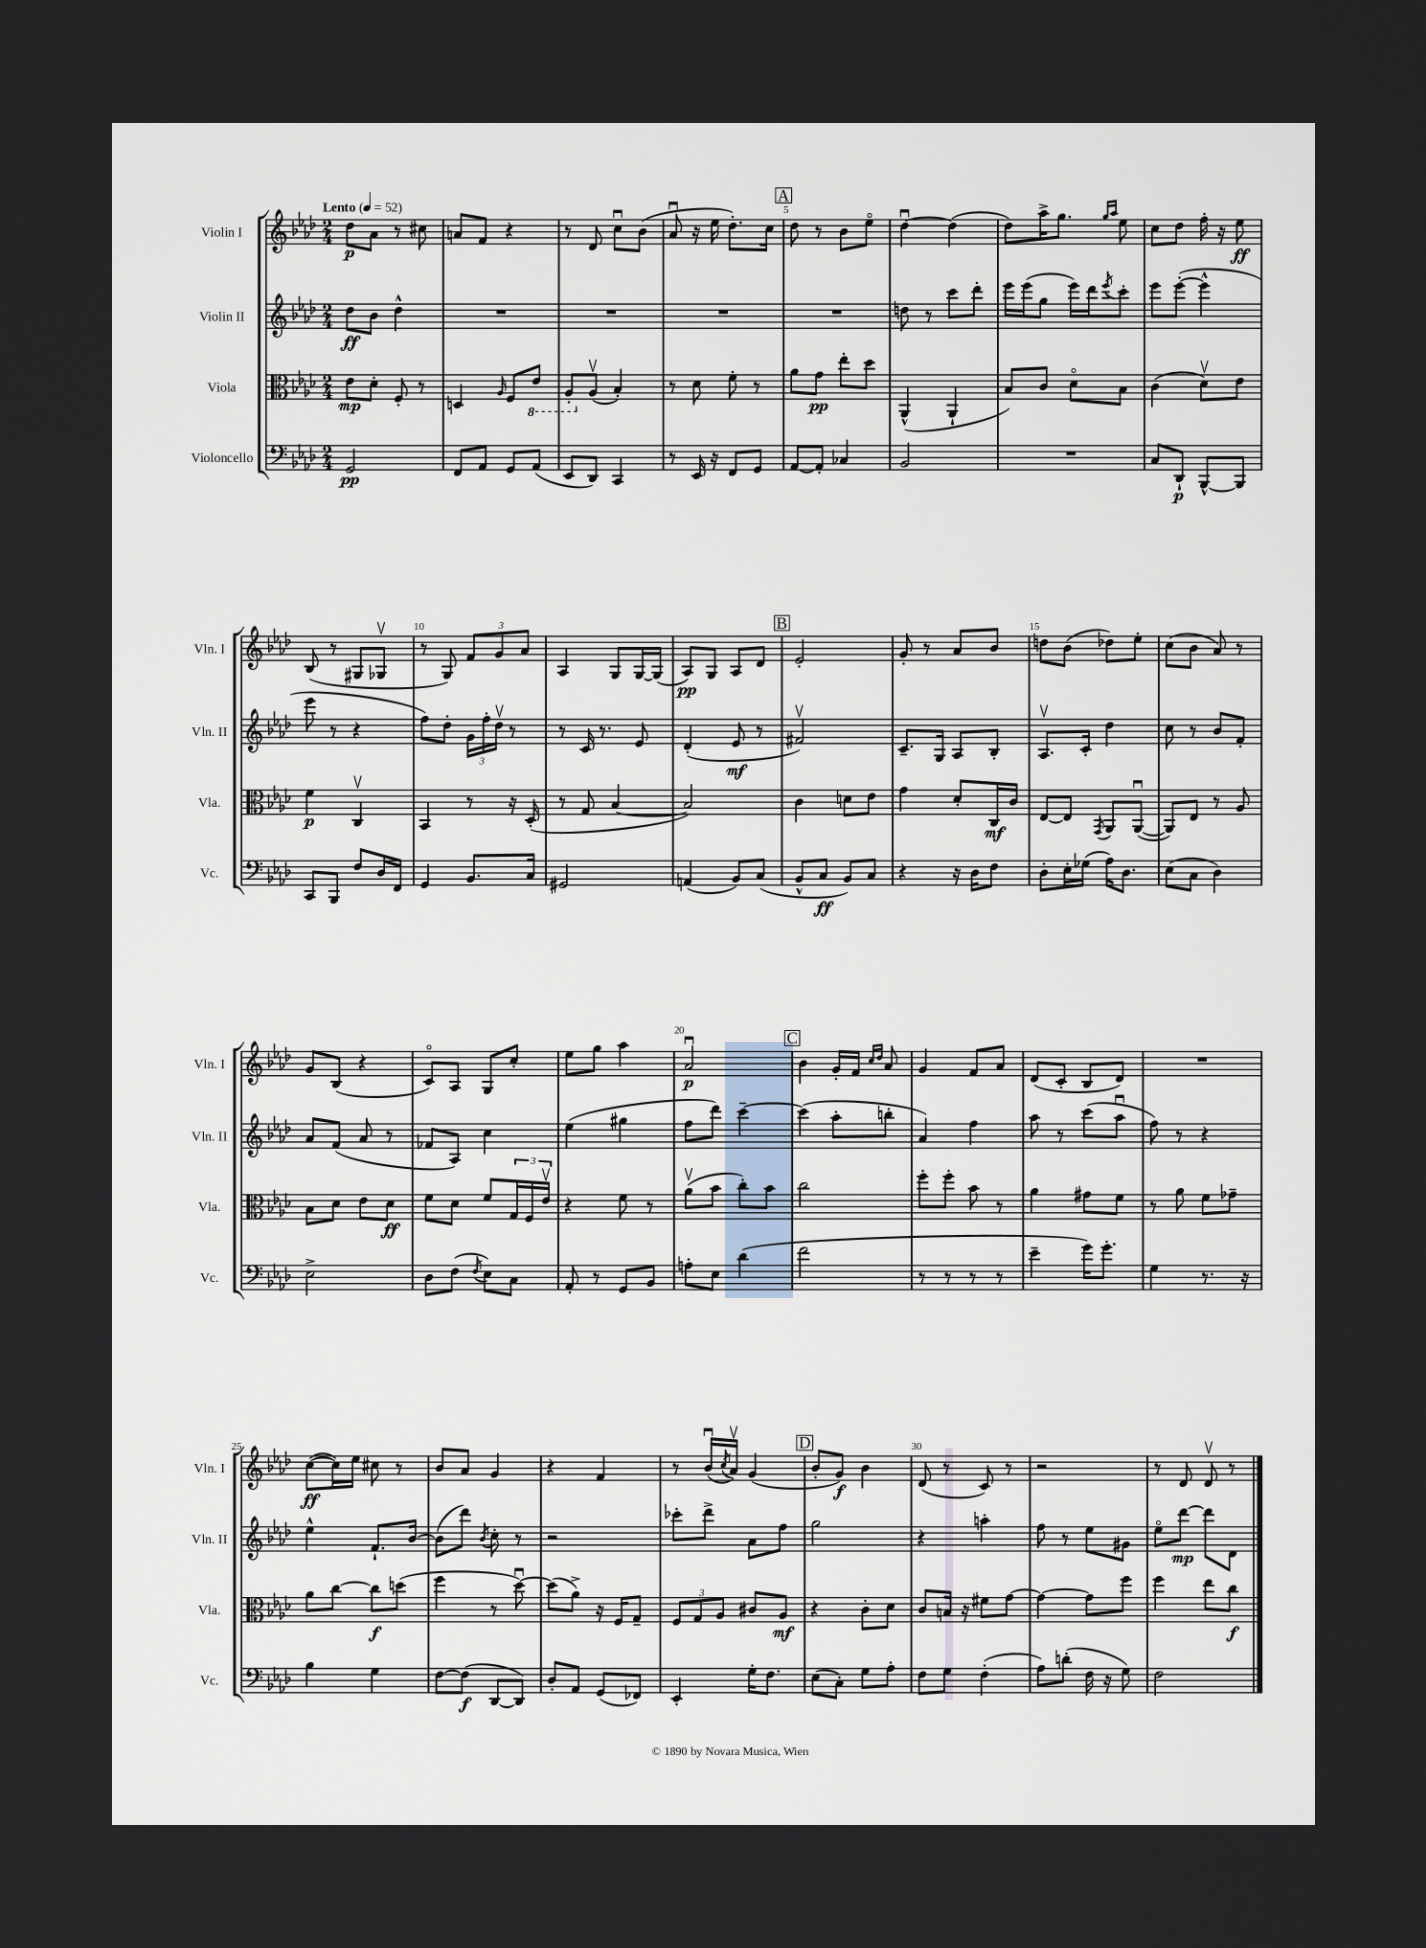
<<
\new StaffGroup <<
\new Staff = "s0" \with { instrumentName = "Violin I" shortInstrumentName = "Vln. I" } {
    \clef treble \key aes \major \numericTimeSignature \time 2/4 \tempo "Lento" 4 = 52
    des''8\p aes'8 r8 cis''8 |
    a'8 f'8 r4 |
    r8 des'8 c''8\downbow bes'8( |
    aes'8\downbow r16 ees''16 des''8.-.) c''16 |
    \mark \markup { \box "A" } des''8 r8 bes'8 ees''8\flageolet |
    des''4~\downbow des''4( |
    des''8) aes''16-> g''8. \grace { g''16 aes''16 } ees''8 |
    c''8 des''8 f''16-. r16 ees''8\ff |
    bes8( r8 gis8 ges8\upbow |
    r8 g8) \tuplet 3/2 { f'8 g'8 aes'8 } |
    aes4 g8 g16~ g16( |
    aes8\pp) g8 aes8 des'8 |
    \mark \markup { \box "B" } ees'2-. |
    g'8-. r8 aes'8 bes'8 |
    d''8 bes'8( des''8) ees''8-. |
    c''8( bes'8 aes'8) r8 |
    g'8 bes8( r4 |
    c'8\flageolet) aes8 g8 c''8-. |
    ees''8 g''8 aes''4 |
    aes'2\downbow\p |
    \mark \markup { \box "C" } bes'4 g'16-. f'16 \grace { c''16 des''16 } aes'8 |
    g'4 f'8 aes'8 |
    des'8( c'8-. bes8 des'8) |
    R2 |
    c''8~\ff( c''16) ees''16 cis''8 r8 |
    bes'8 aes'8 g'4 |
    r4 f'4 |
    r8 bes'16\downbow( \acciaccatura { c''8 } aes'16\upbow) g'4( |
    \mark \markup { \box "D" } bes'8-. g'8\f) bes'4 |
    des'8( r8 c'8) r8 |
    r2 |
    r8 des'8 des'8\upbow r8 \bar "|." |
}
\new Staff = "s1" \with { instrumentName = "Violin II" shortInstrumentName = "Vln. II" } {
    \clef treble \key aes \major \numericTimeSignature \time 2/4
    des''8\ff bes'8 des''4-^ |
    R2 |
    R2 |
    R2 |
    \mark \markup { \box "A" } R2 |
    d''8 r8 c'''8 des'''8-. |
    ees'''16 ees'''16( g''8 ees'''16) des'''16 \acciaccatura { ees'''8 } c'''8-. |
    ees'''8 ees'''8~-.( ees'''4-^ |
    ees'''8 r8 r4 |
    f''8) des''8-. \tuplet 3/2 { g'16 f''16-. des''16\upbow } r8 |
    r8 c'16 r8. ees'8 |
    des'4-.( ees'8\mf r8 |
    \mark \markup { \box "B" } fis'2\upbow) |
    c'8.-- g16 aes8 bes8-. |
    aes8.\upbow c'16-. des''4 |
    c''8 r8 bes'8 f'8-. |
    aes'8 f'8( aes'8 r8 |
    fes'8 aes8) c''4 |
    ees''4( gis''4 |
    f''8 des'''8) c'''4~-- |
    \mark \markup { \box "C" } c'''4( aes''8-. b''8-. |
    aes'4) f''4 |
    aes''8 r8 c'''8( aes''8\downbow |
    f''8) r8 r4 |
    ees''4-^ f'8.-! bes'16~ |
    bes'8( des'''8) \acciaccatura { bes'8 } c''8-. r8 |
    r2 |
    ces'''8-. des'''8-> aes'8 f''8 |
    \mark \markup { \box "D" } g''2 |
    r4 a''4-. |
    f''8 r8 ees''8 gis'8 |
    ees''8\flageolet des'''8~\mp des'''8 des'8 \bar "|." |
}
\new Staff = "s2" \with { instrumentName = "Viola" shortInstrumentName = "Vla." } {
    \clef alto \key aes \major \numericTimeSignature \time 2/4
    ees'8\mp des'8-. f8-. r8 |
    d4 \grace { aes16 } f8 \ottava #-1 ees8 |
    aes,8-. \ottava #0 aes8\upbow( bes4-.) |
    r8 des'8 f'8-. r8 |
    \mark \markup { \box "A" } aes'8 g'8\pp ees''8-. des''8 |
    aes,4-^( aes,4-! |
    bes8) c'8 des'8\flageolet bes8 |
    c'4( des'8\upbow) ees'8 |
    f'4\p c4\upbow |
    bes,4 r8 r16 des16-.( |
    r8 g8 bes4~ |
    bes2) |
    \mark \markup { \box "B" } c'4 d'8 ees'8 |
    g'4 des'8-. c16\mf c'16 |
    ees8~ ees8 \acciaccatura { g,8 } aes,8 aes,8~\downbow( |
    aes,8) ees8 r8 aes8 |
    bes8 des'8 ees'8 des'8\ff |
    f'8 des'8 f'8 \tuplet 3/2 { g16 f16 ees'16\upbow } |
    r4 f'8 r8 |
    aes'8\upbow( bes'8 c''8-.) bes'8 |
    \mark \markup { \box "C" } c''2 |
    f''8-. f''8-. bes'8 r8 |
    aes'4 gis'8 f'8 |
    r8 aes'8 f'8 ges'8-- |
    aes'8 c''8~ c''8\f d''8( |
    f''4 r8 des''8~\downbow) |
    des''8( aes'8->) r16 f16 g8-- |
    \tuplet 3/2 { f8 g8 aes8 } cis'8 aes8\mf |
    \mark \markup { \box "D" } r4 c'8-. des'8 |
    c'8 b16 r16 fis'8 g'8~ |
    g'4~ g'8 f''8 |
    f''4 ees''8 c''8\f \bar "|." |
}
\new Staff = "s3" \with { instrumentName = "Violoncello" shortInstrumentName = "Vc." } {
    \clef bass \key aes \major \numericTimeSignature \time 2/4
    g,2\pp |
    f,8 aes,8 g,8 aes,8( |
    ees,8 des,8) c,4 |
    r8 ees,16 r16 f,8 g,8 |
    \mark \markup { \box "A" } aes,8~ aes,8-. ces4 |
    bes,2 |
    R2 |
    c8 des,8-!\p bes,,8~-^ bes,,8 |
    c,8 bes,,8 f8 des16 f,16 |
    g,4 bes,8. c16 |
    gis,2 |
    a,4( bes,8) c8( |
    \mark \markup { \box "B" } bes,8-^ c8\ff bes,8) c8 |
    r4 r16 des16 f8 |
    des8-. ees16-. ges16( aes16) des8. |
    ees8( c8 des4) |
    ees2-> |
    des8 f8( \acciaccatura { f8 } ees8) c8 |
    aes,8-. r8 g,8 bes,8 |
    a8-. ees8 des'4( |
    \mark \markup { \box "C" } f'2 |
    r8 r8 r8 r8 |
    ees'4-- g'16) g'8.-. |
    g4 r8. r16 |
    bes4 g4 |
    f8~ f8\f( des,8~ des,8) |
    des8-. aes,8 g,8( fes,8) |
    ees,4-. g16-. f8. |
    \mark \markup { \box "D" } ees8( c8-.) g8 aes8-. |
    f8 g8 f4-.( |
    aes8) d'8-.( f16 r16 g8) |
    f2 \bar "|." |
}
>>
>>
\layout { \context { \Score \override BarNumber.break-visibility = ##(#f #t #t) barNumberVisibility = #(every-nth-bar-number-visible 5) } }
